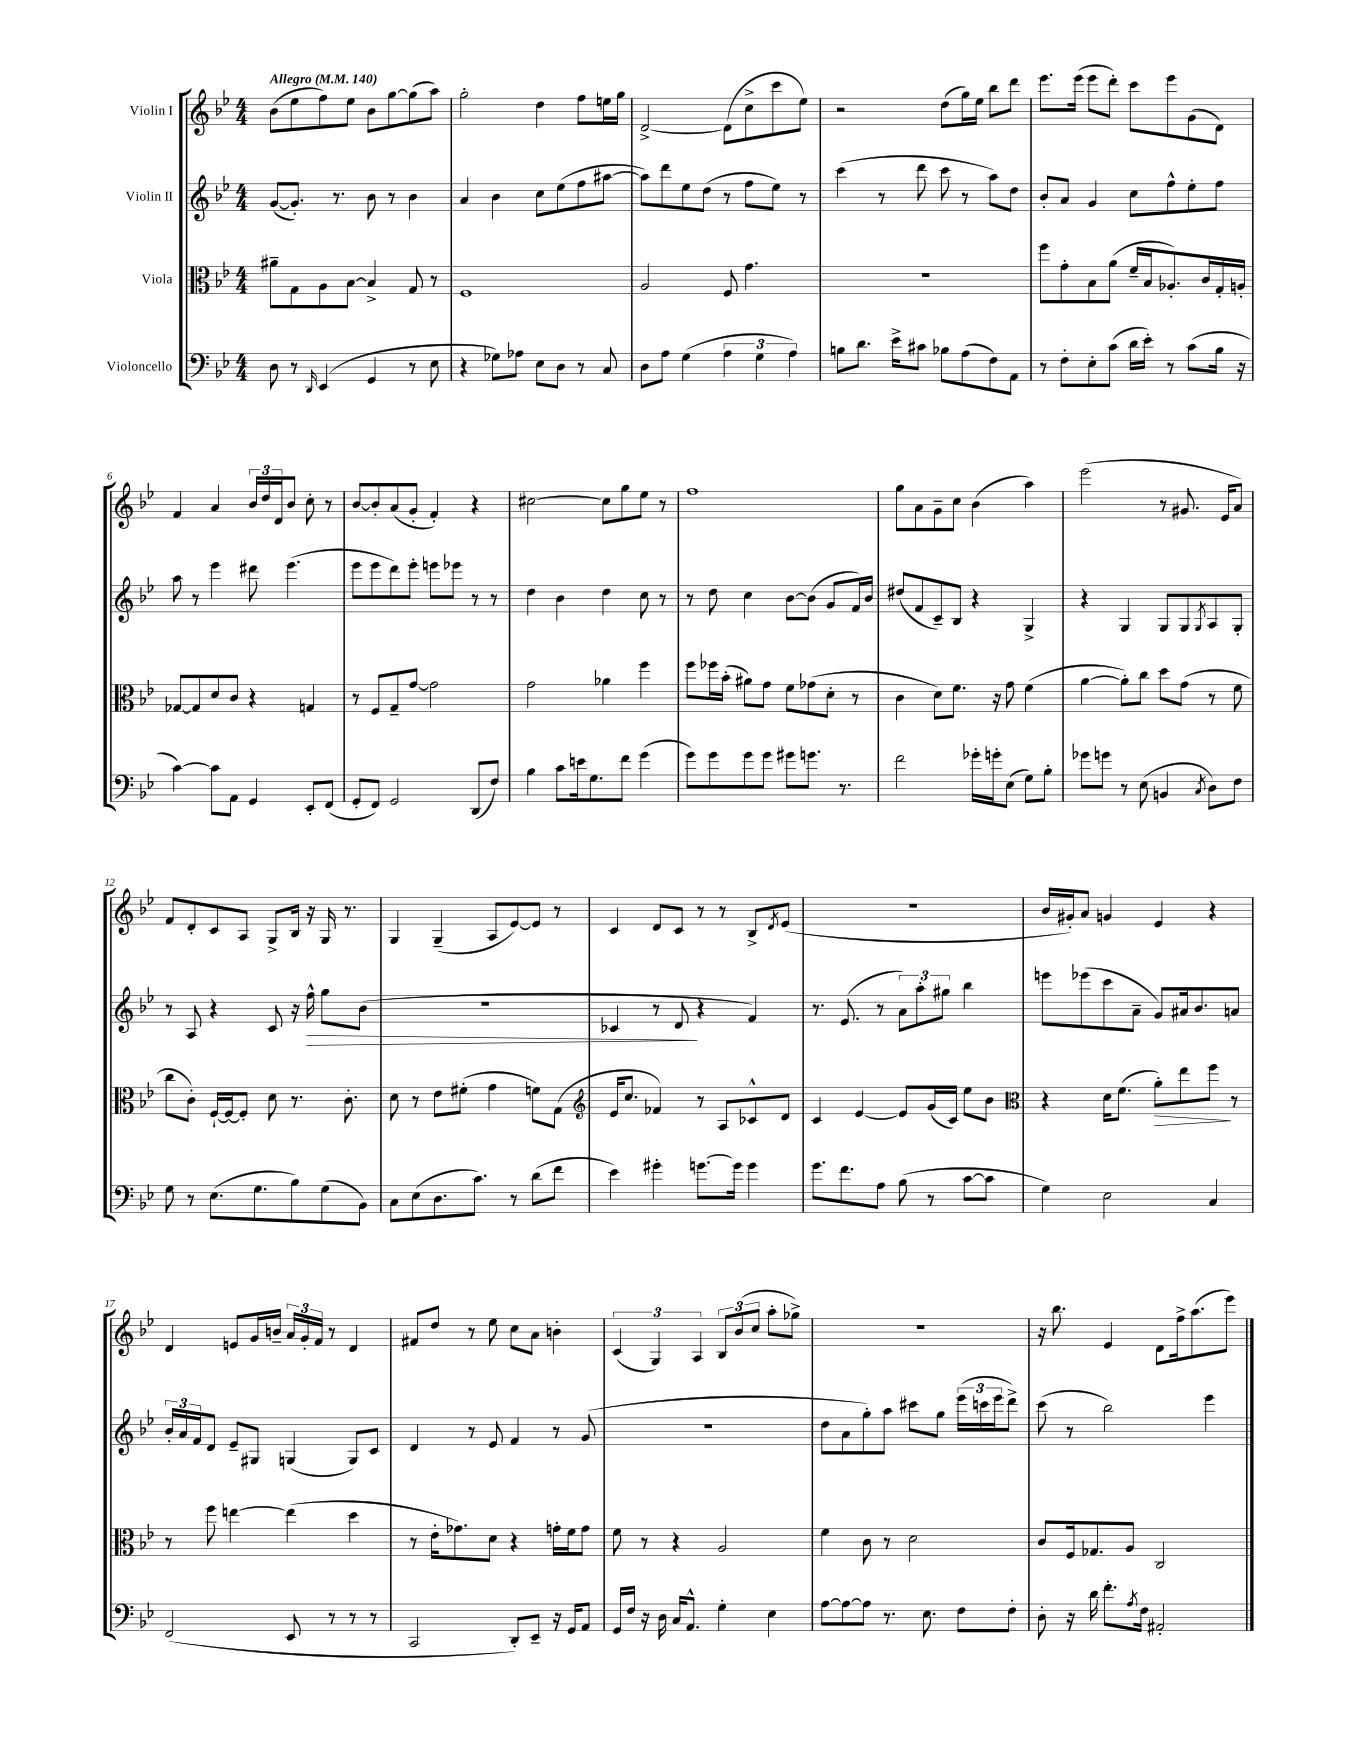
<<
\new StaffGroup <<
\new Staff = "s0" \with { instrumentName = "Violin I" } {
    \clef treble \key bes \major \numericTimeSignature \time 4/4 \tempo "Allegro" 4 = 140
    bes'8( ees''8 f''8) ees''8 bes'8 g''8~ g''8( a''8) |
    g''2-. d''4 f''8 e''16 g''16 |
    d'2~-> d'8( c''8-> c'''8 ees''8) |
    r2 d''8( g''16) ees''16 bes''8 d'''8 |
    ees'''8. ees'''16( ees'''8 d'''8-.) c'''8 ees'''8 g'8( d'8) |
    f'4 a'4 \tuplet 3/2 { bes'16 d''16 d'16 } bes'8 c''8-. r8 |
    bes'8~ bes'8-. a'8( g'8-. f'4-.) r4 |
    cis''2~ cis''8 g''8 ees''8 r8 |
    f''1 |
    g''8 a'8 g'8-- c''8 bes'4( a''4) |
    ees'''2( r8 gis'8. ees'16 a'8) |
    f'8 d'8-. c'8 a8 g8-> bes16 r16 g16 r8. |
    g4 g4--( a8 ees'8~) ees'8 r8 |
    c'4 d'8 c'8 r8 r8 bes8-> \acciaccatura { d'8 } ees'8( |
    R1 |
    bes'16 gis'16-.) a'8 g'4 ees'4 r4 |
    d'4 e'8 g'16 b'16-- \tuplet 3/2 { a'16 g'16-. f'16 } r8 d'4 |
    fis'8 d''8 r8 ees''8 c''8 a'8 b'4-. |
    \tuplet 3/2 { c'4( g4) a4 } \tuplet 3/2 { bes8 bes'8( c''8 } a''8-. ges''8->) |
    R1 |
    r16 bes''8. ees'4 d'8 f''16-> a''8.( ees'''8) \bar "|." |
}
\new Staff = "s1" \with { instrumentName = "Violin II" } {
    \clef treble \key bes \major \numericTimeSignature \time 4/4
    g'8~( g'8.-.) r8. bes'8 r8 bes'4 |
    a'4 bes'4 c''8 ees''8( f''8 ais''8~ |
    ais''8) d'''8 ees''8 d''8( r8 f''8 ees''8) r8 |
    c'''4( r8 d'''8 c'''8 r8 a''8) d''8 |
    bes'8-. a'8 g'4 c''8 f''8-^ ees''8-. f''8 |
    a''8 r8 ees'''4 dis'''8 ees'''4.( |
    ees'''8 ees'''8 d'''8) ees'''8-. e'''8 ees'''8 r8 r8 |
    d''4 bes'4 d''4 c''8 r8 |
    r8 d''8 c''4 bes'8~ bes'8( g'8 f'16) bes'16 |
    dis''8( f'8 c'8--) bes8 r4 g4-> |
    r4 g4 g8 g8 \acciaccatura { g8 } a8 g8-. |
    r8 a8 r4 c'8 r16 f''16-^\> g''8 bes'8( |
    R1 |
    ces'4 r8 d'8\! r4 f'4) |
    r8. ees'8.( r8 \tuplet 3/2 { a'8) a''8-. gis''8 } bes''4 |
    e'''8 ees'''8( c'''8 a'8-- g'8) ais'16 bes'8. a'8 |
    \tuplet 3/2 { bes'16-. a'16 f'16 } d'8 ees'8-- gis8 g4( g8) c'8 |
    d'4 r8 ees'8 f'4 r8 g'8( |
    R1 |
    d''8 a'8 g''8-.) a''8 cis'''8 g''8 \tuplet 3/2 { ees'''16( c'''16 ees'''16 } d'''8->) |
    c'''8( r8 bes''2) ees'''4 \bar "|." |
}
\new Staff = "s2" \with { instrumentName = "Viola" } {
    \clef alto \key bes \major \numericTimeSignature \time 4/4
    ais'8-- g8 a8 bes8~ bes4-> g8 r8 |
    f1 |
    a2 f8 g'4. |
    R1 |
    f''8 g'8-. bes8 a'8( f'16-- bes16 aes8.-.) c'16 g16-. a16-. |
    ges8~ ges8 d'8 c'8 r4 g4 |
    r8 f8 g8-- g'8~ g'2 |
    g'2 aes'4 f''4 |
    f''8 fes''16 bes'16-.( ais'8) g'8 f'8 ges'8( d'8-. r8 |
    c'4 d'8) f'8. r16 g'8 f'4( |
    a'4~ a'8-.) c''8 d''8 g'8( r8 f'8 |
    c''8 c'8-.) f16~-! f16~ f8-. d'8 r8. c'8.-. |
    d'8 r8 ees'8 fis'8-.( g'4 f'8) g8( |
    \clef treble ees'16 c''8. fes'4) r8 a8 ces'8-^ d'8 |
    c'4 ees'4~ ees'8 g'16( c'16) ees''8 bes'8 |
    \clef alto r4 d'16 f'8.( a'8-.\>) ees''8 f''8\! r8 |
    r8 f''8 e''4~ e''4( d''4 |
    r8 ees'16-. ges'8.) d'8 r4 g'16-. f'16 g'8 |
    f'8 r8 r4 a2 |
    f'4 c'8 r8 d'2 |
    c'8 f16 ges8. a8 c2 \bar "|." |
}
\new Staff = "s3" \with { instrumentName = "Violoncello" } {
    \clef bass \key bes \major \numericTimeSignature \time 4/4
    d8 r8 \grace { d,16 } ees,4( g,4 r8 ees8 |
    r4 ges8) aes8 ees8 d8 r8 c8 |
    d8 a8 g4( \tuplet 3/2 { a4 g4 a4) } |
    b8 d'8. ees'16-> cis'8 bes8 a8( f8) a,8 |
    r8 f8-. ees8-. c'8( d'16 ees'16-.) r8 c'8( bes16 r16 |
    c'4~) c'8 a,8 g,4 ees,8-. f,8( |
    g,8-. f,8) g,2 d,8( f8) |
    bes4 c'8 e'16 g8. f'8 g'4( |
    g'8) g'8 g'8 g'8 gis'8 g'8. r8. |
    f'2 ges'16-. g'16-. ees8( g8) bes8-. |
    ges'8 g'8 r8 ees8( b,4 \acciaccatura { c8 } d8) f8 |
    g8 r8 ees8.( g8. bes8) g8( bes,8) |
    c8 ees8( d8. c'8.) r8 d'8( f'8 |
    ees'4) gis'4-. g'8.~ g'16 g'4 |
    g'8. f'8. a8 bes8( r8 c'8~ c'8 |
    g4) ees2 c4 |
    f,2( ees,8 r8 r8 r8 |
    c,2 d,8-.) ees,8-- r16 g,16 a,8 |
    g,16 f16 r16 d16 c16 a,8.-^ g4-. ees4 |
    a8~ a8~ a8 r8. ees8. f8 f8-. |
    d8-. r16 d'16 f'8.-. \acciaccatura { a8 } f16 ais,2-. \bar "|." |
}
>>
>>
